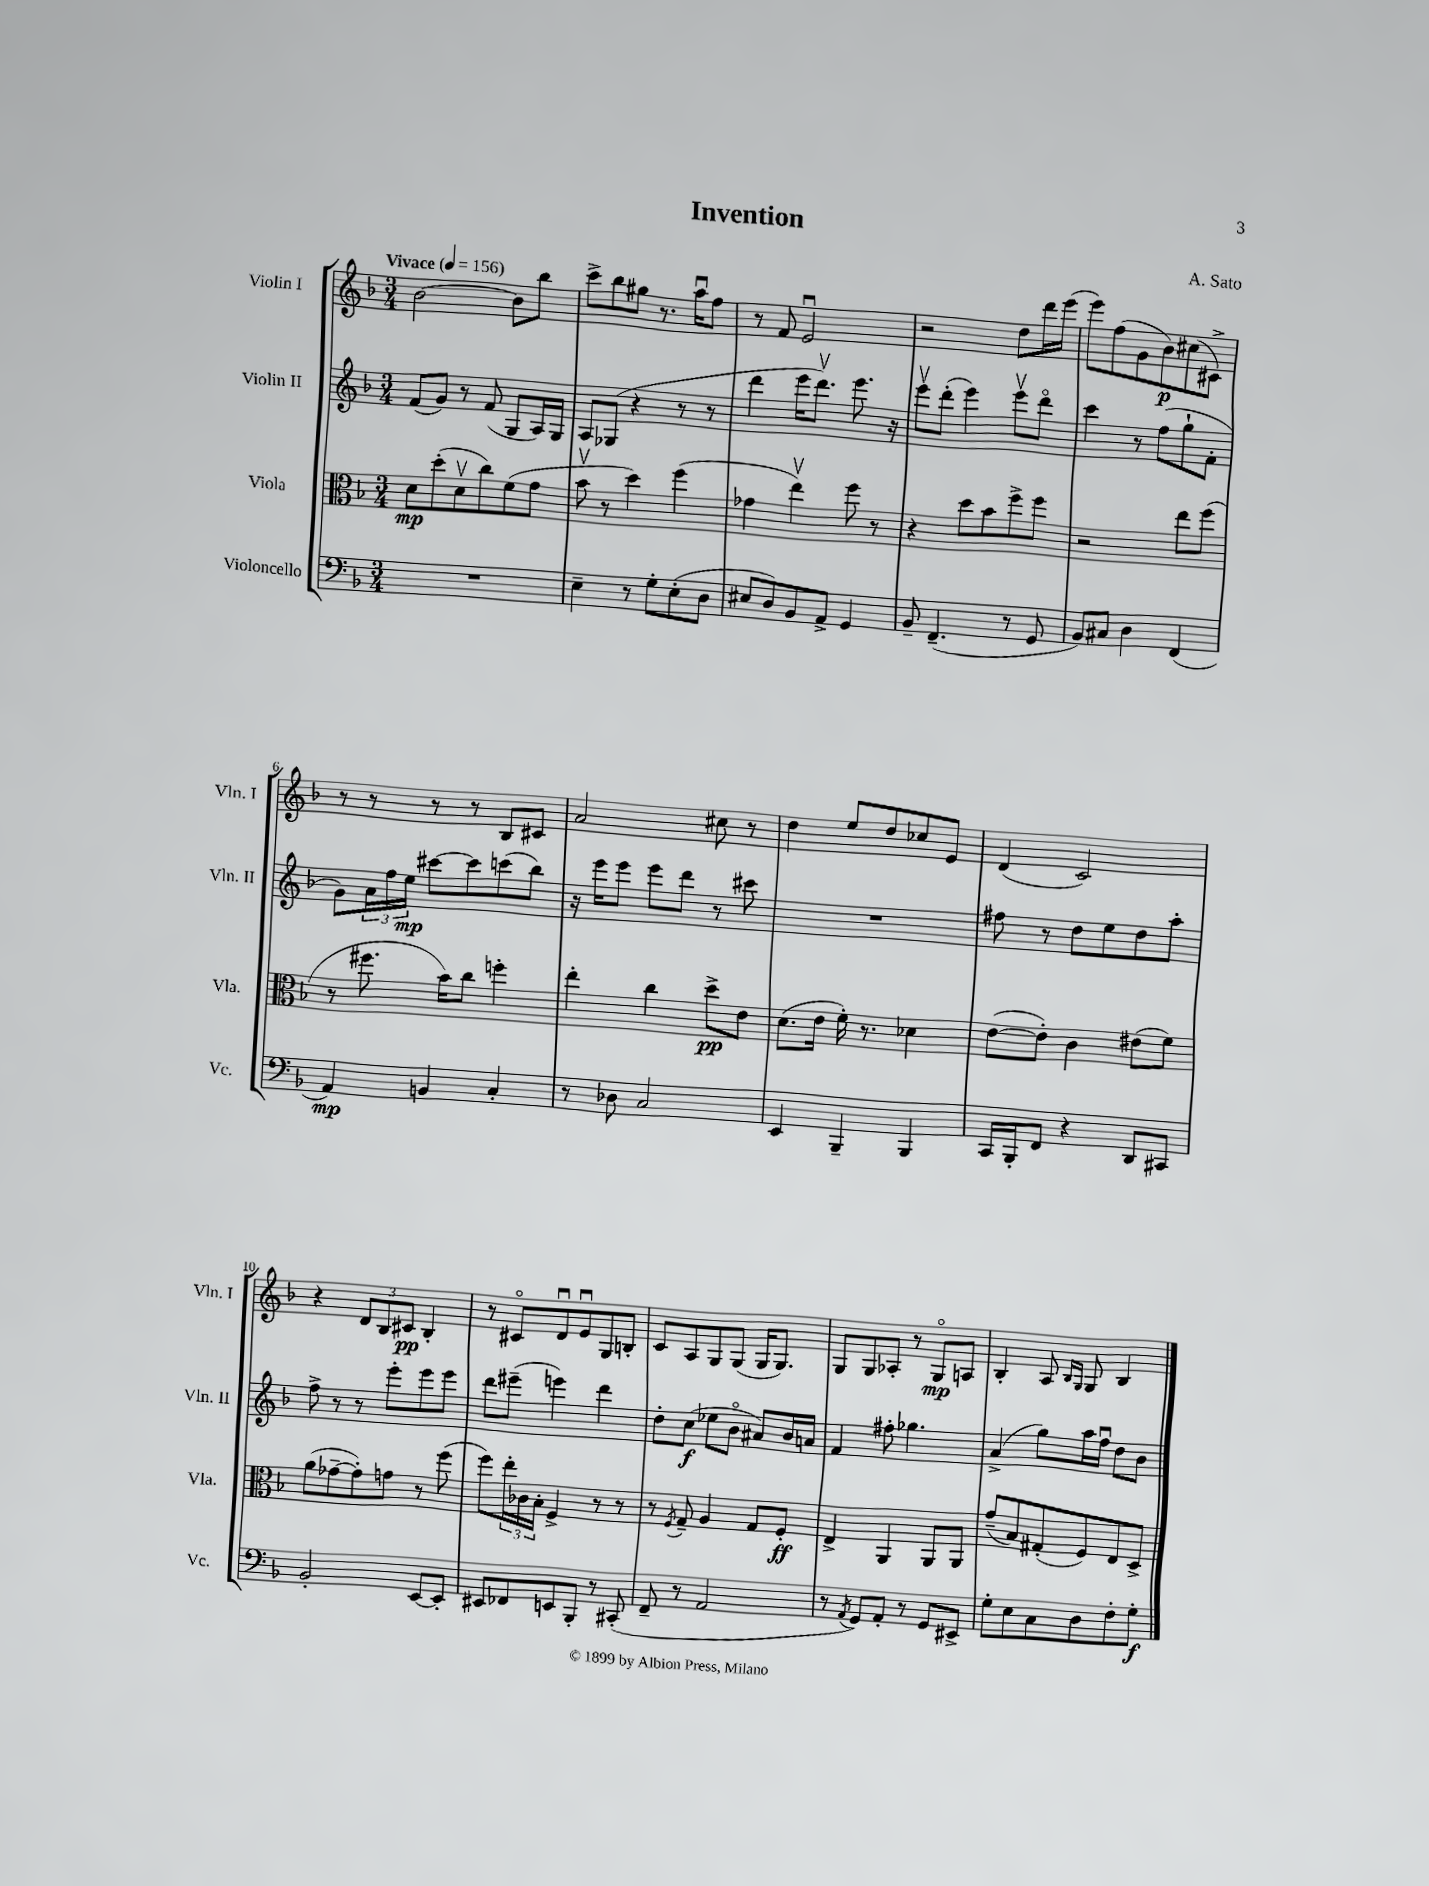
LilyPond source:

\header { title = "Invention" composer = "A. Sato" }
<<
\new StaffGroup <<
\new Staff = "s0" \with { instrumentName = "Violin I" shortInstrumentName = "Vln. I" } {
    \clef treble \key f \major \numericTimeSignature \time 3/4 \tempo "Vivace" 4 = 156
    bes'2~ bes'8 bes''8 |
    c'''8-> bes''8 gis''8 r8. a''16\downbow f''8 |
    r8 f'8 e'2\downbow |
    r2 d''8 d'''16 e'''16( |
    e'''8) f''8( g'8 bes'8\p) cis''8( cis'8->) |
    r8 r8 r8 r8 bes8 cis'8 |
    a'2 cis''8 r8 |
    d''4 e''8 d''8 ces''8 e'8 |
    d'4( c'2) |
    r4 \tuplet 3/2 { d'8 bes8 cis'8\pp } bes4-. |
    r8 cis'8\flageolet d'8\downbow e'8\downbow g8 b8-. |
    c'8 a8 g8 g8( g16 g8.) |
    g8 g8 aes8-. r8 g8\flageolet\mp a8 |
    bes4-. a8 \grace { bes16 g16 } g8 bes4 \bar "|." |
}
\new Staff = "s1" \with { instrumentName = "Violin II" shortInstrumentName = "Vln. II" } {
    \clef treble \key f \major \numericTimeSignature \time 3/4
    f'8( g'8) r8 f'8( g8 a16) g16 |
    a8 ges8( r4 r8 r8 |
    d'''4 e'''16 d'''8.\upbow) e'''8. r16 |
    e'''8\upbow d'''8-.( e'''4) e'''8\upbow d'''8\flageolet |
    c'''4 r8 f''8( g''8-! f'8-. |
    g'8) \tuplet 3/2 { a'16 f''16 e''16\mp } cis'''8~ cis'''8 c'''8( bes''8) |
    r16 e'''16 e'''8 e'''8 d'''8 r8 cis'''8 |
    R2. |
    fis''8 r8 d''8 e''8 d''8 a''8-. |
    f''8-> r8 r8 e'''8-. e'''8 e'''8 |
    d'''8 eis'''8--( e'''4) d'''4 |
    d''8-. c''8\f( ees''8 bes'8\flageolet ais'8) bes'16 a'16 |
    f'4 fis''8-. ges''4. |
    a'4->( g''8) a''16 f''16\downbow d''8 bes'8 \bar "|." |
}
\new Staff = "s2" \with { instrumentName = "Viola" shortInstrumentName = "Vla." } {
    \clef alto \key f \major \numericTimeSignature \time 3/4
    d'8\mp d''8-.( d'8\upbow c''8) f'8( g'8 |
    bes'8\upbow r8 d''4) f''4( |
    ges'4 e''4\upbow) f''8 r8 |
    r4 d''8 bes'8 f''8-> f''8 |
    r2 e''8 f''8( |
    r8 fis''8. bes'16) c''8 f''4-. |
    e''4-. c''4 d''8->\pp e'8 |
    d'8.( e'16 f'16-.) r8. des'4 |
    e'8~( e'8-.) c'4 eis'8( f'8) |
    a'8( ges'8~-- ges'8-.) g'8 r8 f''8( |
    f''8) \tuplet 3/2 { e''16-. ces'16 bes16-. } f4-> r8 r8 |
    r8 \acciaccatura { f8 } g8-- a4 g8 f8-.\ff |
    e4-> a,4 a,8 a,8 |
    g'8--( bes8) gis8-.( f8) e8 d8-> \bar "|." |
}
\new Staff = "s3" \with { instrumentName = "Violoncello" shortInstrumentName = "Vc." } {
    \clef bass \key f \major \numericTimeSignature \time 3/4
    R2. |
    e4-- r8 g8-. e8-.( d8 |
    eis8 d8) bes,8 a,8-> g,4 |
    bes,8-- f,4.--( r8 g,8 |
    bes,8) cis8 d4 f,4( |
    a,4\mp) b,4 c4-. |
    r8 des8 c2 |
    e,4 bes,,4-- bes,,4 |
    c,16 bes,,16-. f,8 r4 d,8 cis,8 |
    bes,2-. e,8~ e,8-. |
    eis,8 fes,8 e,8 bes,,8-. r8 cis,8-.( |
    f,8-- r8 a,2 |
    r8 \acciaccatura { a,8 } g,8) a,8-. r8 g,8 eis,8-> |
    g8-. e8 c8 d8 f8-. g8-.\f \bar "|." |
}
>>
>>
